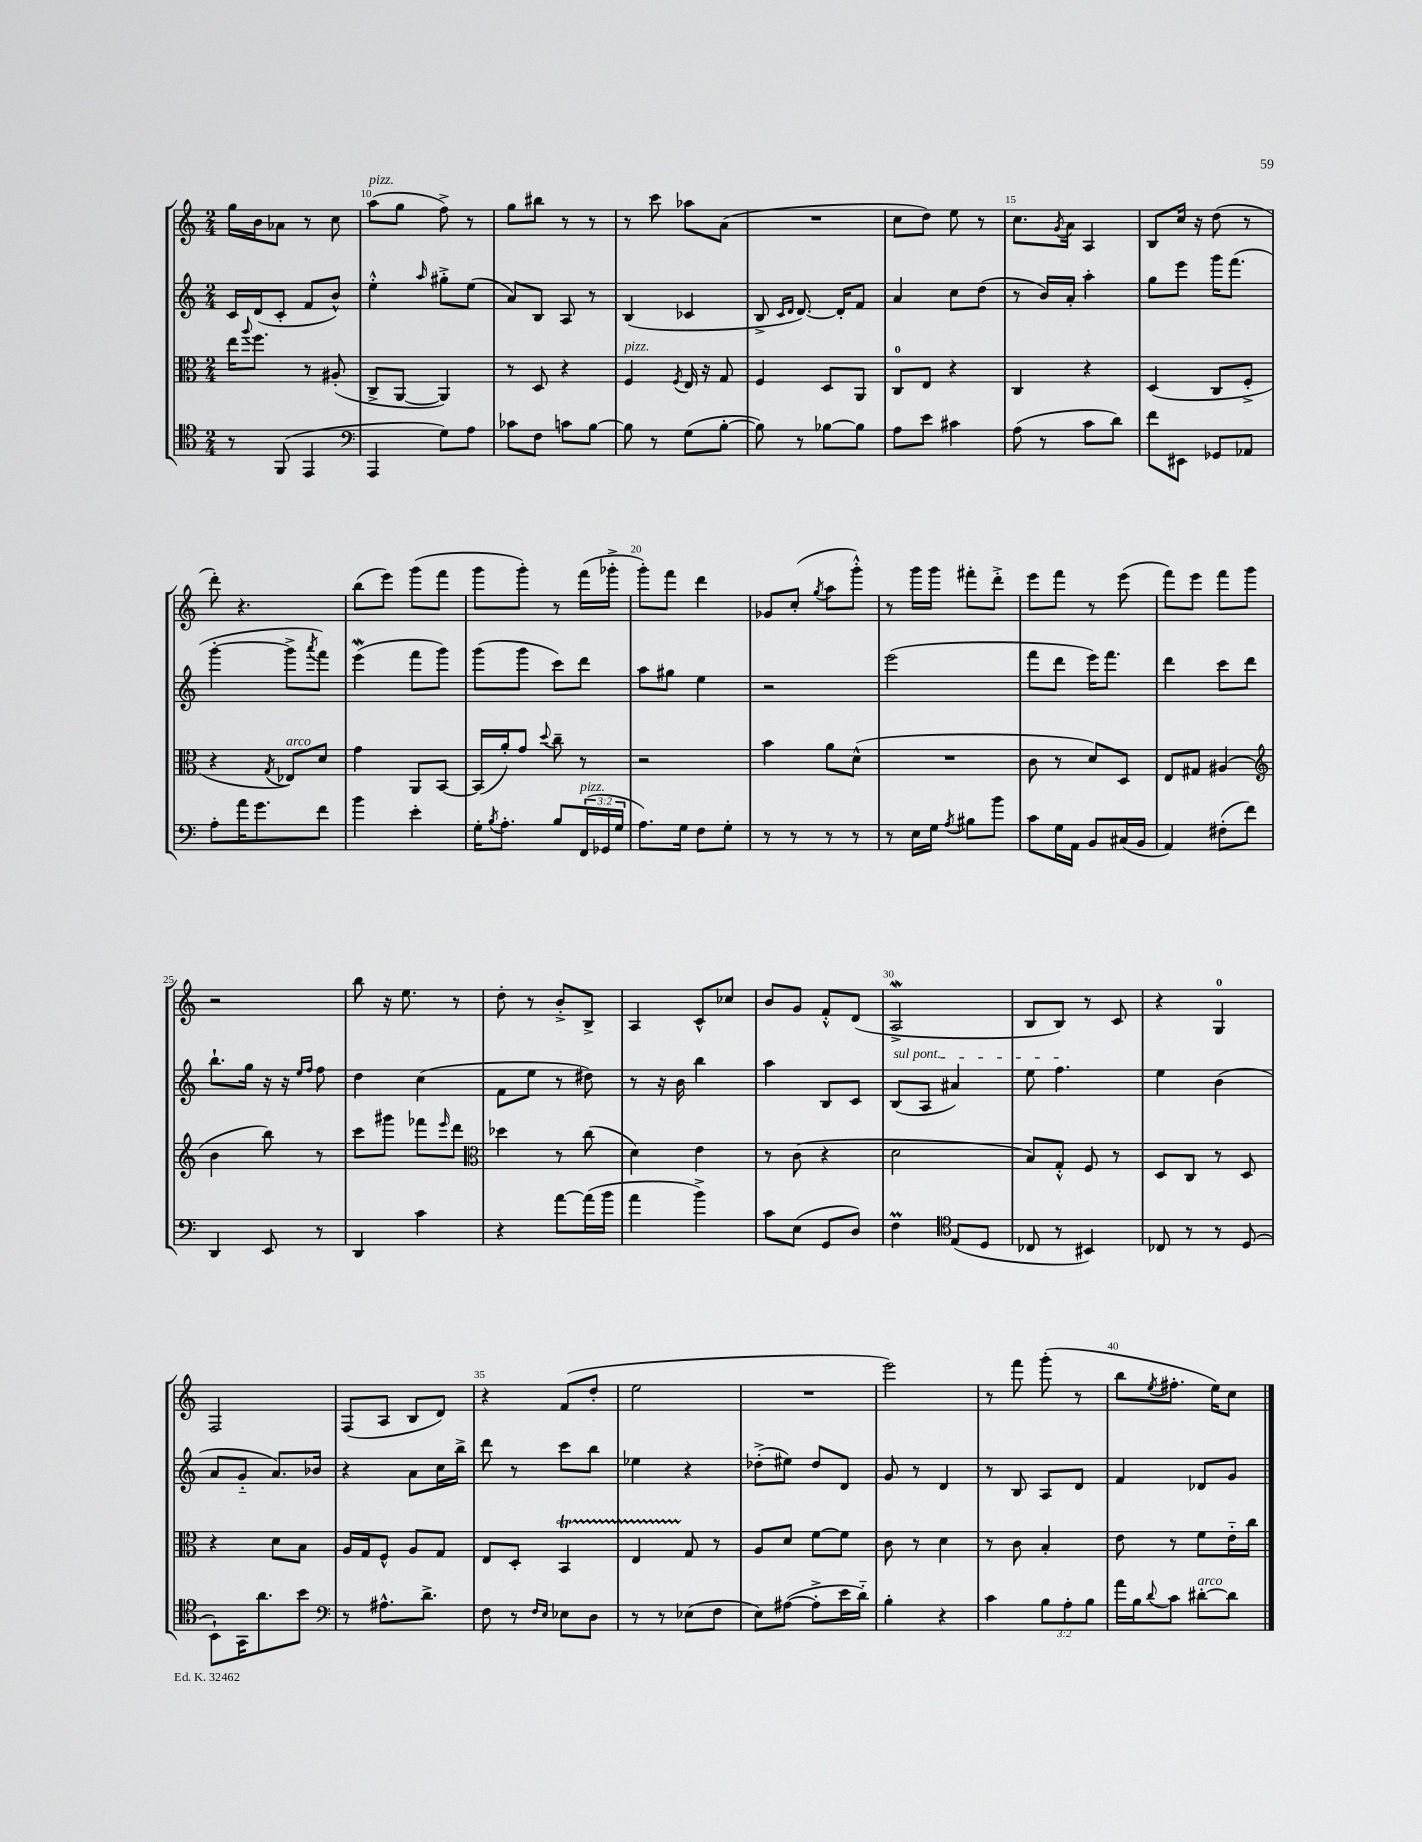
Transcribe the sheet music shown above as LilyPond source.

<<
\new StaffGroup <<
\new Staff = "s0" {
    \clef treble \key c \major \numericTimeSignature \time 2/4
    g''16 b'16 aes'8 r8 c''8 |
    a''8^\markup { \italic "pizz." }( g''8 f''8->) r8 |
    g''8 bis''8 r8 r8 |
    r8 c'''8 aes''8 a'8( |
    R2 |
    c''8 d''8) e''8 r8 |
    c''8. \acciaccatura { g'8 } a'16 a4 |
    b8 c''16 r16 d''8( r8 |
    d'''8-.) r4. |
    b''8( e'''8) g'''8( f'''8 |
    g'''8 g'''8-.) r8 f'''16( ges'''16-.-> |
    g'''8-.) f'''8 d'''4 |
    ges'8 c''8-.( \acciaccatura { g''8 } a''8 g'''8-.-^) |
    r8 g'''16 g'''16 fis'''8-. d'''8-.-> |
    e'''8 f'''8 r8 e'''8( |
    f'''8) e'''8 f'''8 g'''8 |
    r2 |
    b''8 r16 e''8. r8 |
    d''8-. r8 b'8-.-> b8-> |
    a4 c'8-^ ces''8 |
    b'8 g'8 f'8-.-^ d'8( |
    a2->\mordent |
    b8 b8) r8 c'8 |
    r4 g4-0 |
    f2 |
    f8( a8 b8 d'8) |
    r4 f'8( d''8-. |
    e''2 |
    R2 |
    e'''2) |
    r8 f'''8 g'''8-.( r8 |
    b''8 \acciaccatura { e''8 } fis''8.-. e''16) c''8 \bar "|." |
}
\new Staff = "s1" {
    \clef treble \key c \major \numericTimeSignature \time 2/4
    c'16 d'16( c'8-. f'8 b'8-^) |
    e''4-.-^ \grace { a''16 } gis''8-.-> e''8( |
    a'8) b8 a8 r8 |
    b4( ces'4 |
    b8-> \grace { c'16 d'16 } d'8.~) d'16-. f'8 |
    a'4 c''8 d''8( |
    r8 b'16) a'16-. a''4-. |
    g''8 e'''8 g'''16 f'''8.( |
    g'''4~-. g'''8-> \acciaccatura { a'''8 } f'''8) |
    e'''4\mordent( f'''8 g'''8) |
    g'''8( g'''8 c'''8) d'''8 |
    a''8 gis''8 e''4 |
    r2 |
    e'''2( |
    f'''8 d'''8 e'''16) f'''8. |
    d'''4 c'''8 d'''8 |
    b''8.-! g''16 r16 r16 \grace { e''16 f''16 } f''8 |
    d''4 c''4( |
    f'8 e''8 r8 dis''8) |
    r8 r16 b'16 b''4 |
    a''4 b8 c'8 |
    \once \override TextSpanner.bound-details.left.text = \markup { \italic "sul pont." } b8\startTextSpan( a8 ais'4) |
    e''8 f''4.\stopTextSpan |
    e''4 b'4( |
    a'8 g'8-_ a'8.) bes'16 |
    r4 a'8 c''16 b''16-> |
    d'''8 r8 c'''8 b''8 |
    ees''4 r4 |
    des''8-.->( eis''8) des''8 d'8 |
    g'8 r8 d'4 |
    r8 b8 a8 d'8 |
    f'4 des'8 g'8 \bar "|." |
}
\new Staff = "s2" {
    \clef alto \key c \major \numericTimeSignature \time 2/4
    e''16 \appoggiatura { a''8 } f''8. r8 ais8-.( |
    c8-> a,8~ a,4) |
    r8 d8 r4 |
    f4^\markup { \italic "pizz." } \acciaccatura { f8 } e16 r16 g8 |
    f4 d8 a,8 |
    c8-0 e8 r4 |
    c4 r4 |
    d4( c8 f8-.-> |
    r4 \acciaccatura { g8 } ees8^\markup { \italic "arco" }) d'8 |
    g'4 a,8 b,8~ |
    b,16( a'16-.) g'8 \appoggiatura { d''8 } c''8-- r8 |
    r2 |
    b'4 a'8 d'8-^( |
    R2 |
    c'8 r8 d'8) d8 |
    e8 gis8 ais4( |
    \clef treble b'4 b''8) r8 |
    c'''8 gis'''8 fes'''8 \grace { e'''16 } d'''8 |
    \clef alto des''4 r8 c''8( |
    d'4) e'4 |
    r8 c'8( r4 |
    d'2 |
    b8) g8-.-^ f8 r8 |
    d8 c8 r8 d8 |
    r4 d'8 b8 |
    a16 g16 f8-^ a8 g8 |
    e8 d8-. b,4\startTrillSpan |
    e4 g8\stopTrillSpan r8 |
    a8 d'8 f'8~ f'8 |
    c'8 r8 d'4 |
    r8 c'8 b4-. |
    e'8 r8 f'8 e'16-_ c''16 \bar "|." |
}
\new Staff = "s3" {
    \clef tenor \key c \major \numericTimeSignature \time 2/4 \override Staff.TupletNumber.text = #tuplet-number::calc-fraction-text
    r8 f,8( e,4 |
    \clef bass a,,4 g8) a8 |
    ces'8 f8 c'8 b8~ |
    b8 r8 g8( b8~-. |
    b8) r8 bes8~ bes8 |
    a8 e'8 cis'4 |
    a8( r8 c'8 d'8) |
    f'8 eis,8 ges,8 aes,8 |
    a8-. a'16 g'8. f'8 |
    b'4 e'4-. |
    g16-. \acciaccatura { b8 } a8.-. b8 \tuplet 3/2 { f,16^\markup { \italic "pizz." }( ges,16 g16 } |
    a8.) g16 f8 g8-. |
    r8 r8 r8 r8 |
    r8 e16 g16 \acciaccatura { a8 } bis8 b'8 |
    c'8 g16 a,16 b,8 cis16( b,16 |
    a,4) fis8-.( f'8) |
    d,4 e,8 r8 |
    d,4 c'4 |
    r4 a'8~ a'16( b'16 |
    a'4 b'4->) |
    c'8 e8( g,8 d8) |
    f4\prall \clef tenor e8( d8 |
    ces8 r8 bis,4) |
    ces8 r8 r8 d8( |
    b,8-!) g,16 a'8. b'8 |
    \clef bass r8 ais8.-^ d'8.-> |
    f8 r8 \grace { f16 e16 } ees8 d8 |
    r8 r8 ees8( f8 |
    e8) ais8~( ais8-.-> e'16 d'16-_) |
    b4-. r4 |
    c'4 \tuplet 3/2 { b8 a8-. b8 } |
    a'16 b16 \appoggiatura { d'8 } c'8 dis'8~-.^\markup { \italic "arco" } dis'8 \bar "|." |
}
>>
>>
\layout { \context { \Score currentBarNumber = #9 \override BarNumber.break-visibility = ##(#f #t #t) barNumberVisibility = #(every-nth-bar-number-visible 5) } }
